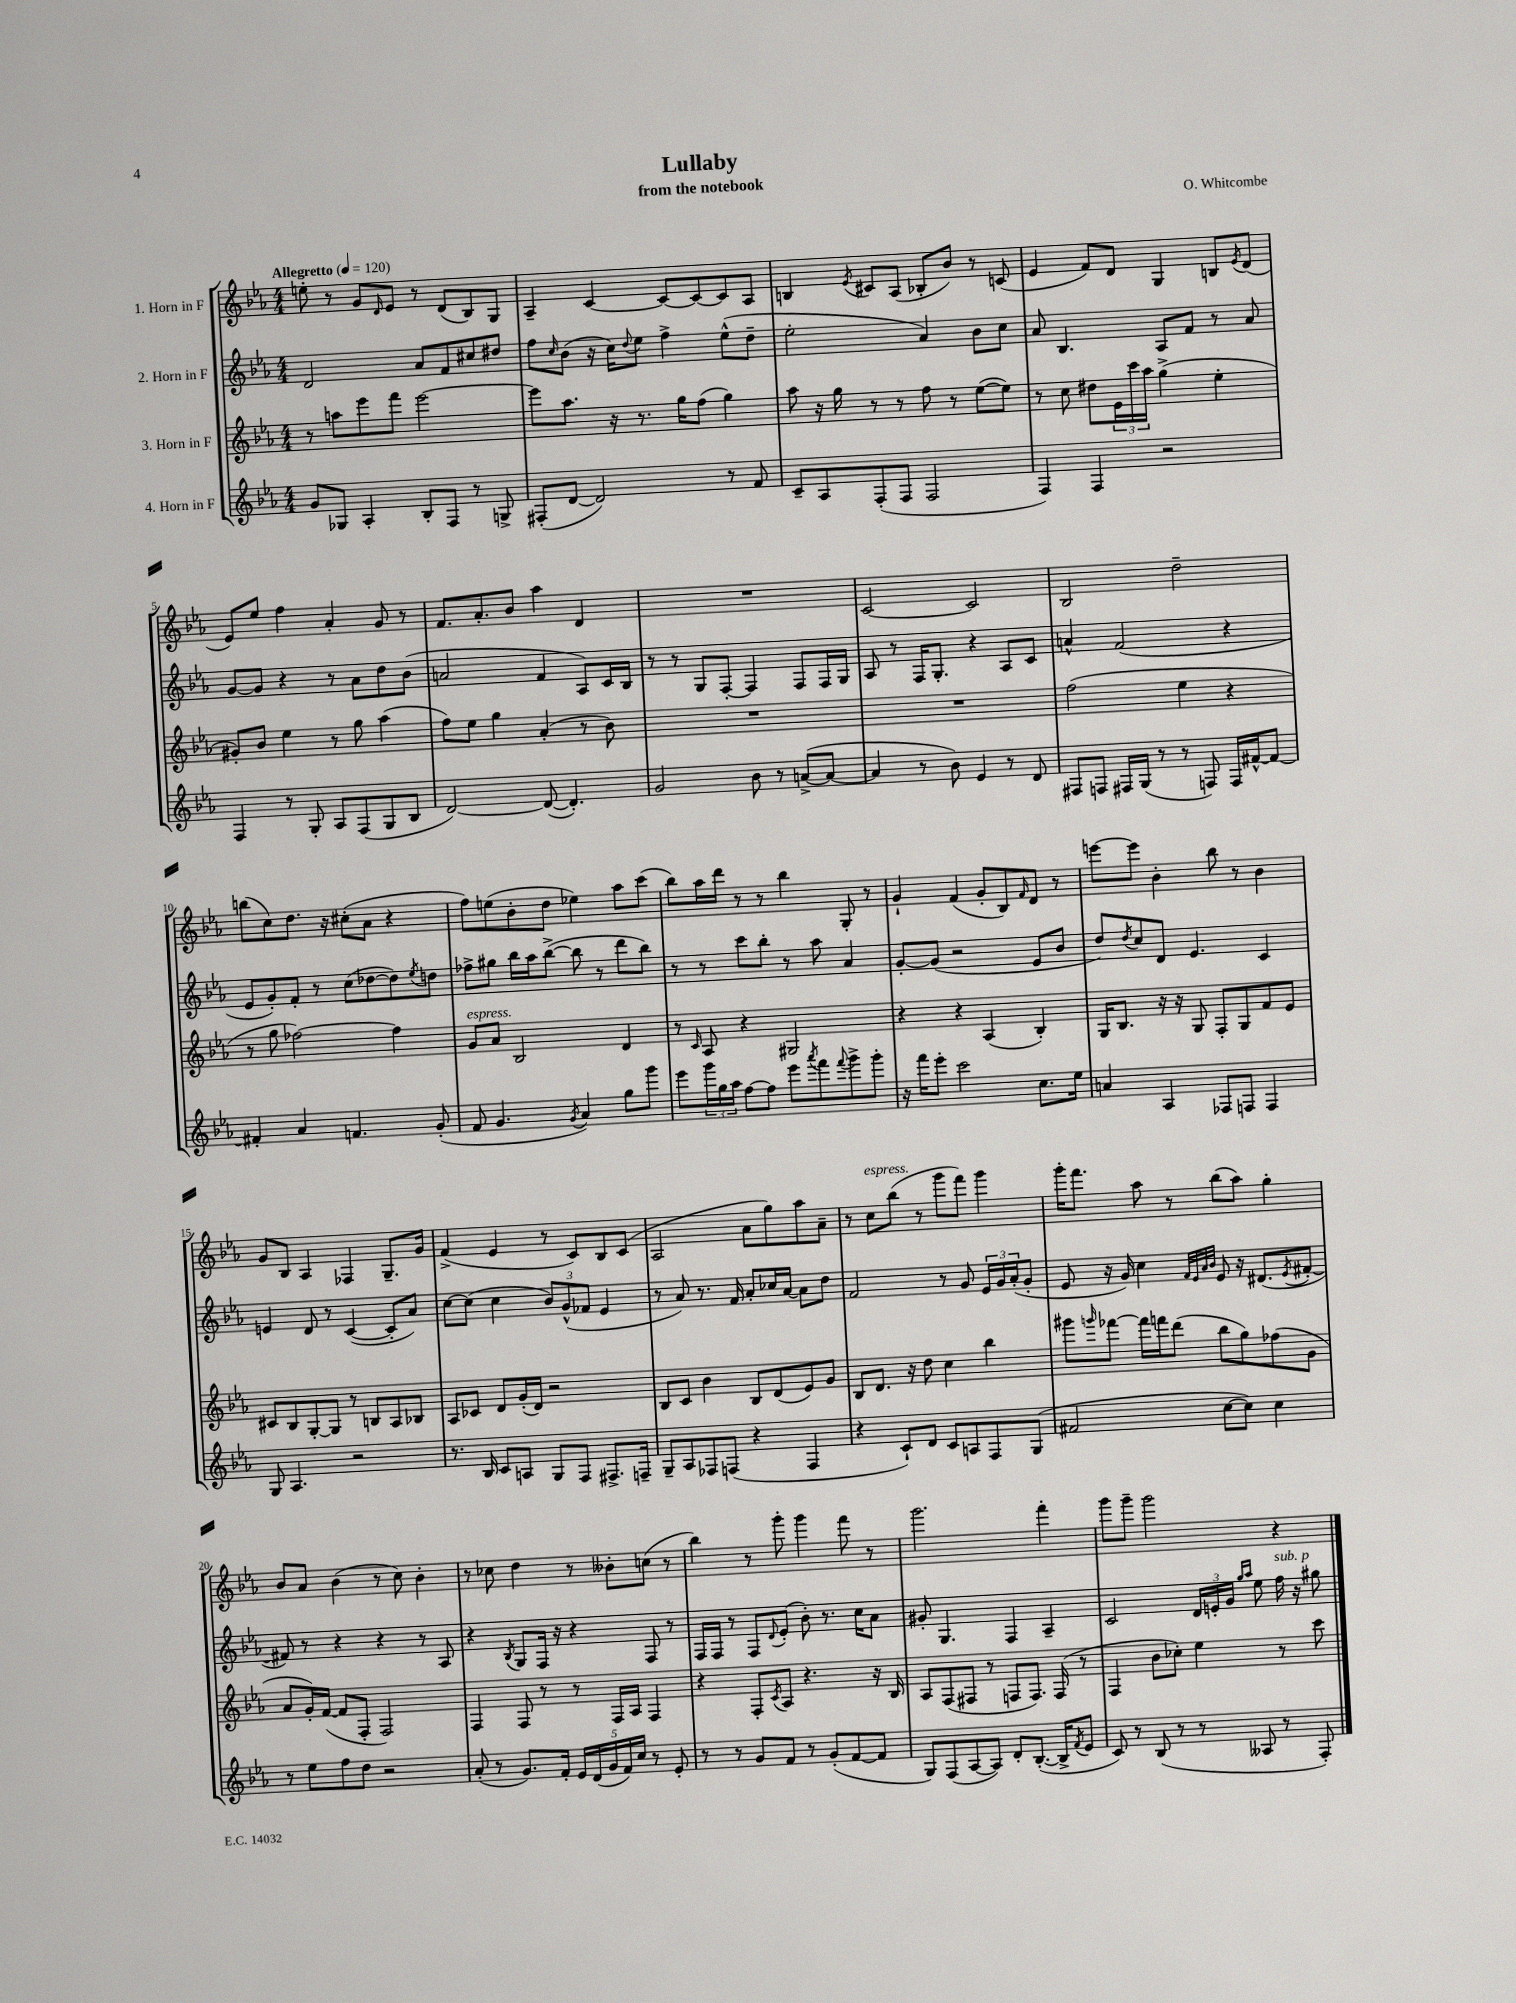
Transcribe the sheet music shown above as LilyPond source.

\header { title = "Lullaby" composer = "O. Whitcombe" subtitle = "from the notebook" }
<<
\new StaffGroup <<
\new Staff = "s0" \with { instrumentName = "1. Horn in F" } {
    \clef treble \key ees \major \numericTimeSignature \time 4/4 \tempo "Allegretto" 4 = 120
    e''8-. r8 g'8 \grace { d'16 } ees'8 r8 d'8( bes8) g8 |
    aes4-- c'4~ c'8~ c'8~ c'8 aes8 |
    b4 \acciaccatura { ees'8 } cis'8 aes8( bes8-. bes'8) r8 c'8( |
    ees'4 f'8) d'8 g4 b8 \acciaccatura { ees'8 } d'8( |
    ees'8) ees''8 f''4 aes'4-. g'8 r8 |
    f'8. aes'8.-. bes'8 aes''4 d'4 |
    R1 |
    c'2~ c'2 |
    bes2 d''2-- |
    b''8( c''8) d''8. r16 cis''8-.( aes'8 r4 |
    f''8) e''8( bes'8-. d''8 ees''4) aes''8 c'''8( |
    bes''8) aes''16 d'''16 r8 r8 bes''4 g8-. r8 |
    g'4-! f'4( g'8-. bes8) \grace { f'16 } d'8 r8 |
    e'''8~ e'''8 bes'4-. bes''8 r8 bes'4 |
    g'8 bes8 aes4 fes4 g8.-- g'16 |
    f'4->( ees'4 r8 c'8) bes8 c'8( |
    aes2 aes'8 g''8) aes''8 aes'8-- |
    r8 c''8^\markup { \italic "espress." } bes''8( r8 g'''8 f'''8) g'''4 |
    g'''16-. f'''8. aes''8 r8 bes''8( aes''8) g''4-. |
    bes'8 aes'8 bes'4( r8 c''8) bes'4-. |
    r8 ces''8 d''4 r8 beses'8-. c''8( r8 |
    bes''4) r8 g'''8-. g'''4 f'''8 r8 |
    g'''2. f'''4-. |
    g'''8 g'''8-- g'''2 r4 \bar "|." |
}
\new Staff = "s1" \with { instrumentName = "2. Horn in F" } {
    \clef treble \key ees \major \numericTimeSignature \time 4/4
    d'2 aes'8 f'8 cis''8 dis''8 |
    f''8 \grace { c''16 } bes'8( r16 c''16) \appoggiatura { d''8 } ees''8 f''4-> ees''8-^( d''8-- |
    ees''2-. aes'4) bes'8 c''8 |
    aes'8 bes4. aes8 f'8 r8 aes'8 |
    g'8~ g'8 r4 r8 aes'8 d''8 bes'8( |
    a'2 f'4 aes8) c'16 bes16 |
    r8 r8 g8 f8~-. f4 f8 f16 g16 |
    aes8 r8 f16 g8.-. r4 aes8 c'8 |
    a'4-^ f'2( r4 |
    ees'8 g'8-.) f'8-. r8 c''8( des''8~ des''8) \acciaccatura { ees''8 } d''8 |
    fes''8-> gis''8 bes''16 aes''16 bes''8~->( bes''8 r8 d'''8 bes''8) |
    r8 r8 c'''8 bes''8-. r8 aes''8 aes'4 |
    g'8~-. g'8( r2 ees'8 bes'8 |
    d''8) \acciaccatura { d''8 } c''8 d'8 ees'4. c'4 |
    e'4 d'8 r8 c'4~( c'8-. aes'8) |
    c''8~ c''8( c''4 \tuplet 3/2 { bes'8) g'8-^( fes'8 } ees'4 |
    r8 aes'8) r8. f'16 aes'8-. ces''16 aes'16~ aes'8 d''8 |
    f'2 r8 g'8 \tuplet 3/2 { ees'16 g'16 aes'16-.( } g'8-. |
    ees'8 r16 g'16) c''4 \grace { f'32 ees'32 aes'32 bes'32 } ees'8 r16 dis'8.( \acciaccatura { ees'8 } fis'8~-. |
    fis'8) r8 r4 r4 r8 aes8 |
    r4 \acciaccatura { bes8 } g8 f16 r16 r4 f8 r8 |
    f16 f16 r8 f8 \appoggiatura { d'8 } ees'8-.( bes'8-.) r8. c''16 aes'8 |
    gis'8-. g4. f4 aes4-- |
    c'2 \tuplet 3/2 { d'16 e'16-. g'16 } \grace { g''16 aes''16 } ees''8 f''16^\markup { \italic "sub. p" } r16 gis''8 \bar "|." |
}
\new Staff = "s2" \with { instrumentName = "3. Horn in F" } {
    \clef treble \key ees \major \numericTimeSignature \time 4/4
    r8 a''8 ees'''8 f'''8 ees'''2~ |
    ees'''8 aes''8. r16 r8. g''16 f''8( g''4) |
    aes''8 r16 g''16 r8 r8 f''8 r8 ees''8~( ees''8) |
    r8 c''8 dis''8 \tuplet 3/2 { ees'16 c'''16 aes''16 } g''4->( ees''4-. |
    gis'8-.) bes'8 ees''4 r8 g''8 aes''4( |
    f''8) ees''8 g''4 aes'4-.( r8 bes'8) |
    R1 |
    R1 |
    f''2( ees''4 r4 |
    r8 g''8 fes''2~) fes''4 |
    g'8^\markup { \italic "espress." } aes'8 bes2 d'4 |
    r8 \grace { c'16 } aes8 r4 gis2 |
    r4 r4 aes4( bes4-.) |
    g16 bes8. r16 r16 g8 f8-. g8 f'8 ees'8 |
    cis'8 bes8 g8~-. g8 r8 b8 aes8 bes8 |
    aes8 ces'8 d'8 g'16-.( d'16) r2 |
    bes8 c'8 bes'4 bes8 d'8( ees'8) g'8 |
    bes8 d'8. r16 d''8 c''4 bes''4 |
    gis'''8 \grace { g'''16 } fes'''8~ fes'''16 f'''16 d'''8( bes''8 g''8) fes''8( g'8 |
    aes'8 g'16-.) f'16~( f'8 f8-. f2) |
    f4 f8 r8 r8 f16 aes16 f4 |
    r4 f8-. \acciaccatura { c'8 } aes8 r4. r16 bes16 |
    aes8 f8( fis8 r8 f8 f8.) f16( r8 |
    f4 bes'8 ces''8-.) ees''4 r8 c'''8 \bar "|." |
}
\new Staff = "s3" \with { instrumentName = "4. Horn in F" } {
    \clef treble \key ees \major \numericTimeSignature \time 4/4
    g'8 ges8 aes4-. bes8-. f8 r8 g8-> |
    fis8-.( d'8~ d'2) r8 f'8 |
    c'8-- aes8 f8-.( f8 f2 |
    f4) f4 r2 |
    f4 r8 g8-. aes8 f8( g8 bes8 |
    d'2~) d'8~( d'4.-.) |
    g'2 bes'8 r8 a'8~->( a'8~ |
    a'4 r8 bes'8) ees'4 r8 d'8 |
    fis8 f8 fis16 g16( r8 r8 f8) f16 fis'16~-^ fis'8~ |
    fis'4-. aes'4 f'4. g'8-.( |
    f'8 g'4. \acciaccatura { g'8 } aes'4) g''8 g'''8 |
    ees'''8 \tuplet 3/2 { g'''16 g''16 aes''16 } f''8~ f''8 ees'''8 \acciaccatura { aes'''8 } f'''8 \appoggiatura { f'''8 } g'''8-> g'''8-. |
    r16 f'''16 ees'''8-. c'''2 c''8. ees''16 |
    a'4 aes4 fes8 f8 f4 |
    g8 aes4. r2 |
    r8. bes16 c'8 a8 g8 f8 fis8.-> f16-- |
    g8-- aes8 fes8 f8( r4 f4 |
    r4 c'8-!) d'8 c'8 a8 f8 g8( |
    fis'2 c''8~ c''8) c''4 |
    r8 ees''8 f''8 d''8 r2 |
    aes'8-.( r8 g'8.) f'16-. \tuplet 5/4 { ees'16 d'16( g'16 f'16) c''16 } r8 ees'8-. |
    r8 r8 g'8 f'8 r8 g'8-.( f'8~ f'8 |
    g8) f8( aes8~ aes8) d'8-. bes8.~-.( bes16-> \acciaccatura { f'8 } ees'8 |
    c'8) r8 bes8( r8 r8 aeses8 r8 f8-.) \bar "|." |
}
>>
>>
